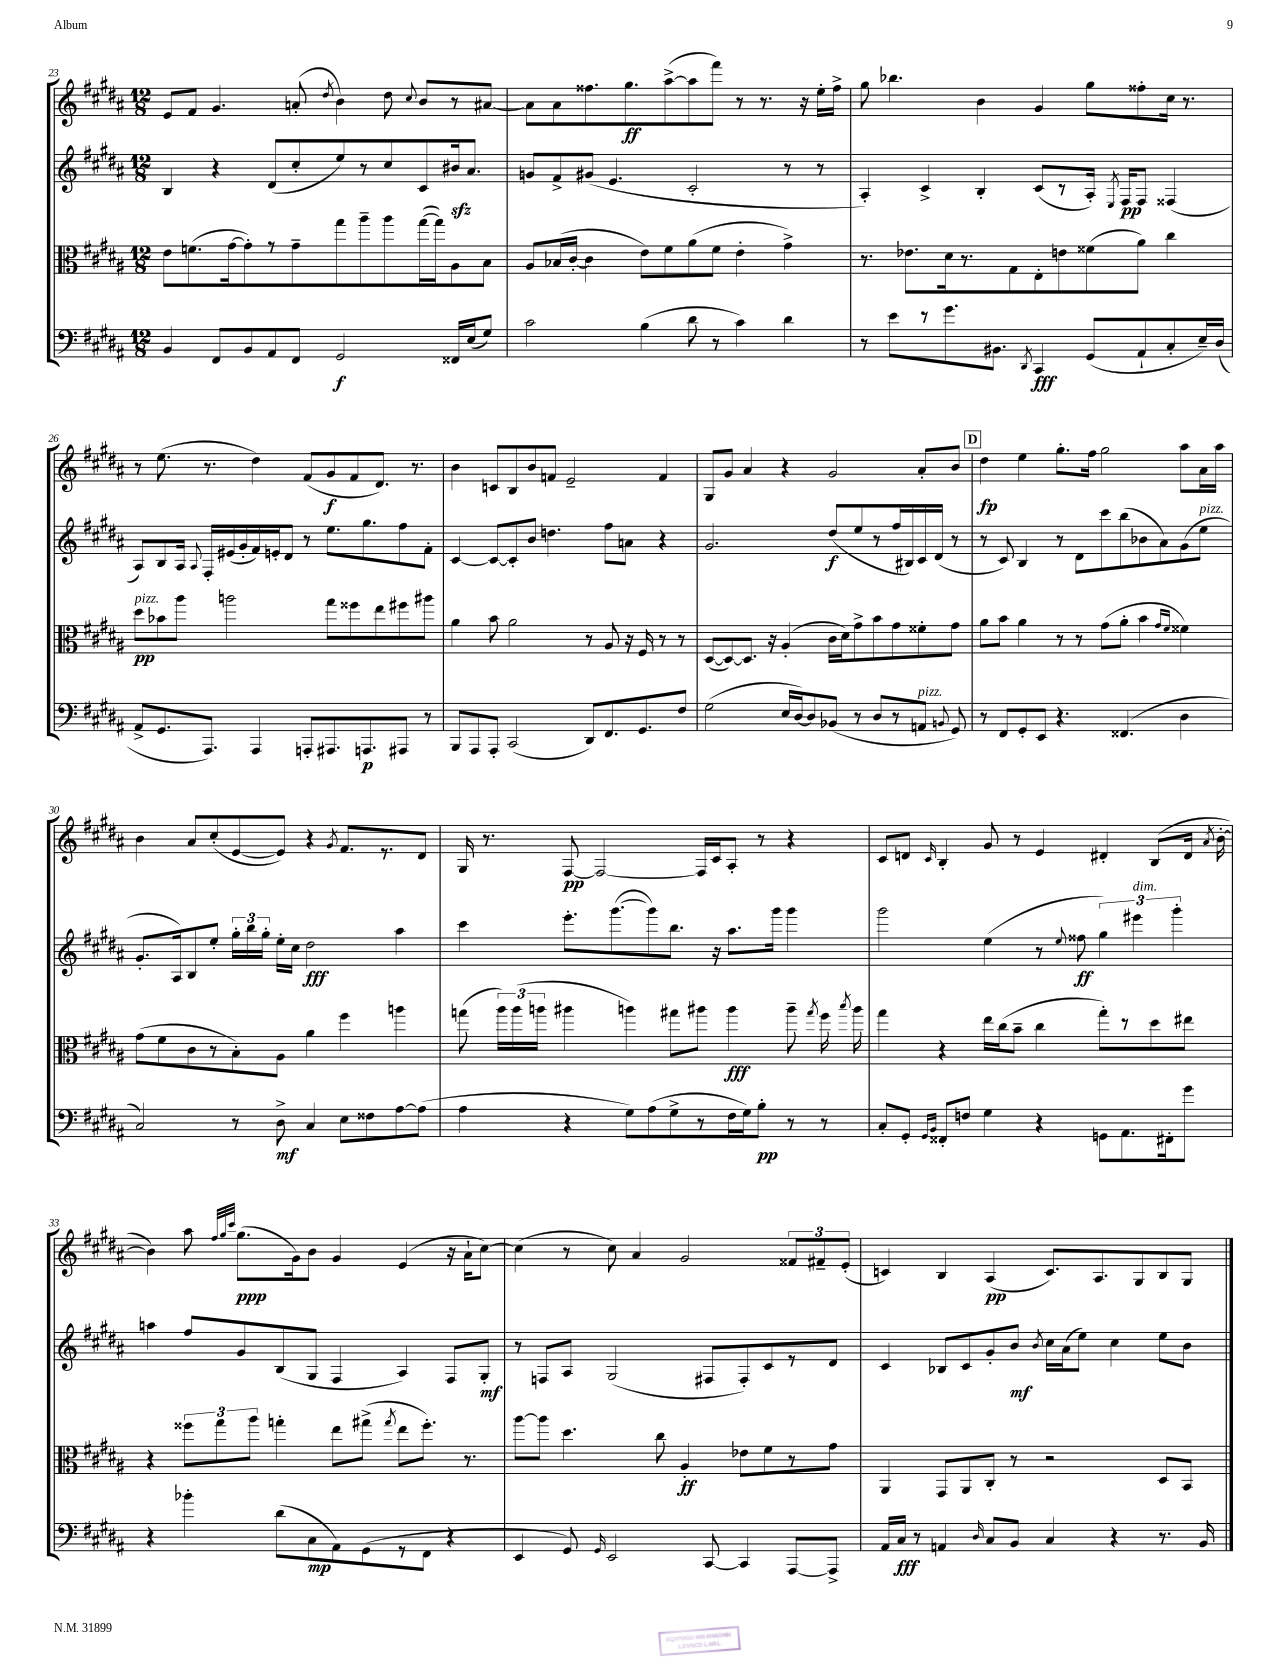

**kern	**dynam	**kern	**dynam	**kern	**dynam	**kern	**dynam
*part4	*part4	*part3	*part3	*part2	*part2	*part1	*part1
*staff4	*staff4	*staff3	*staff3	*staff2	*staff2	*staff1	*staff1
*clefF4	*	*clefC3	*	*clefG2	*	*clefG2	*
*k[f#c#g#d#a#]	*	*k[f#c#g#d#a#]	*	*k[f#c#g#d#a#]	*	*k[f#c#g#d#a#]	*
*M12/8	*	*M12/8	*	*M12/8	*	*M12/8	*
=23	=23	=23	=23	=23	=23	=23	=23
4BB/	.	8e\L	.	4B/	.	8e/L	.
.	.	(8.fn\	.	.	.	8f#/J	.
8FF#/L	.	.	.	4r	.	4.g#/	.
.	.	[16g#\k	.	.	.	.	.
8BB/	.	8g#'\])	.	.	.	.	.
8AA#/	.	8r	.	(8d#/L	.	.	.
8FF#/J	.	8g#~\	.	8cc#'/	.	(8an'/	.
.	.	.	.	.	.	8qdd#/	.
2GG#/	f	8gg#\	.	8ee/)	.	4b\)	.
.	.	8aa#~\	.	8r	.	.	.
.	.	8aa#\	.	8cc#/	.	8dd#\	.
.	.	.	.	.	.	8qqcc#/	.
.	.	([16gg#\L	.	8c#/	.	8b/L	.
.	.	16gg#\J])	.	.	.	.	.
16FF##X/LL	.	8A#\	.	16b#Xzz/k	.	8r	.
(16E/J	.	.	.	8.a#/J	.	.	.
8G#/J)	.	8B\J	.	.	.	[8a#X/J	.
=24	=24	=24	=24	=24	=24	=24	=24
2c#\	.	8A#/L	.	8gn/L	.	8a#\L]	.
.	.	(16B-X/L	.	8f#^/	.	8a#\	.
.	.	[16c#'/JJ	.	.	.	.	.
.	.	4c#\]	.	(8g#X/J	.	8.ff##X\	.
.	.	.	.	4.e/	.	.	.
.	.	.	.	.	.	8.gg#\	ff
(4B\	.	8e\L)	.	.	.	.	.
.	.	8f#\	.	.	.	([8aa#^\	.
8d#\	.	(8a#\	.	2c#'/	.	8aa#\]	.
8r	.	8f#\J	.	.	.	8fff#\J)	.
4c#\)	.	4e'\	.	.	.	8r	.
.	.	.	.	.	.	8.r	.
4d#\	.	4g#^\)	.	8r	.	.	.
.	.	.	.	.	.	16r	.
.	.	.	.	8r	.	16ee'\LL	.
.	.	.	.	.	.	16ff##^\JJ	.
=25	=25	=25	=25	=25	=25	=25	=25
8r	.	8.r	.	4A#'/)	.	8gg#\	.
8e\L	.	.	.	.	.	4.bb-X\	.
.	.	8.e-X\L	.	.	.	.	.
8r	.	.	.	4c#^/	.	.	.
8.g#\	.	16d#\k	.	.	.	.	.
.	.	8.r	.	.	.	.	.
.	.	.	.	4B'/	.	4b\	.
8.BB#X\J	.	.	.	.	.	.	.
.	.	8G#\	.	.	.	.	.
8qDD#/	.	.	.	.	.	.	.
4CC#/	fff	8E'\	.	(8c#/L	.	4g#/	.
.	.	8en\	.	8r	.	.	.
(8GG#/L	.	(8f##X\	.	16A#'/Jk)	.	8gg#\L	.
.	.	.	.	8qE/	.	.	.
.	.	.	.	16F#/KL	pp	.	.
8AA#`/	.	8a#\J)	.	8F#/J	.	8ff##X'\	.
8C#'/	.	4cc#\	.	(4F##X/	.	16cc#\Jk	.
.	.	.	.	.	.	8.r	.
16E~/L)	.	.	.	.	.	.	.
(16D#/JJ	.	.	.	.	.	.	.
!!LO:LB:g=z
=26	=26	=26	=26	=26	=26	=26	=26
!	!	!LO:TX:a:i:t=pizz.	!	!	!	!	!
8AA#^/L	.	8dd#\L	pp	8A#/L)	.	8r	.
8.GG#/	.	8b-X\	.	8B/	.	(8.ee\	.
.	.	8aa#\J	.	16A#/Jk	.	.	.
.	.	.	.	8qqA#/	.	.	.
8.AAA#/J)	.	.	.	16F#'/LL	.	8.r	.
.	.	2aan\	.	(16e#X/	.	.	.
.	.	.	.	16g#'/	.	.	.
4AAA#/	.	.	.	16f#/)	.	4dd#\)	.
.	.	.	.	16en'/J	.	.	.
.	.	.	.	8d#/J	.	.	.
8AAAn'/L	.	.	.	8r	.	(8f#/L	.
8.AAA#X/	.	8gg#\L	.	8.ee\L	.	8g#/	f
.	.	8ff##X\	.	.	.	8f#/	.
8.AAAn/	p	.	.	8.gg#\	.	.	.
.	.	8ee\	.	.	.	8.d#/J)	.
8AAA#X/J	.	8ff#X\	.	8ff#\	.	.	.
.	.	.	.	.	.	8.r	.
8r	.	8aa#X\J	.	8f#'\J	.	.	.
=27	=27	=27	=27	=27	=27	=27	=27
8BBB/L	.	4a#\	.	[4c#/	.	4b\	.
8AAA#/	.	.	.	.	.	.	.
8AAA#'/J	.	8b\	.	8c#/L_	.	8cn/L	.
(2CC#/	.	2a#\	.	8c#'/]	.	8B/	.
.	.	.	.	8b/J	.	8b/	.
.	.	.	.	4.ddn\	.	8fn/J	.
.	.	.	.	.	.	2e~/	.
8DD#/L)	.	8r	.	.	.	.	.
8.FF#/	.	8A#/	.	8ff#\L	.	.	.
.	.	16r	.	8an\J	.	.	.
8.GG#/	.	16F#/	.	.	.	.	.
.	.	8r	.	4r	.	4f/	.
8F#/J	.	8r	.	.	.	.	.
=28	=28	=28	=28	=28	=28	=28	=28
(2G#\	.	([8D#/L	.	2.g#/	.	8G#/L	.
.	.	8D#/_)	.	.	.	8g#/J	.
.	.	8.D#/J]	.	.	.	4a#/	.
.	.	16r	.	.	.	.	.
16E/LL	.	(4A#'/	.	.	.	4r	.
[16D#/J)	.	.	.	.	.	.	.
8D#/]	.	.	.	.	.	.	.
(8BB-X/J	.	16c#\LL	.	(8dd#/L	f	2g#/	.
.	.	16d#\J)	.	.	.	.	.
8r	.	8g#^\	.	8ee/	.	.	.
8D#/L	.	8b\	.	8r	.	.	.
8r	.	8g#\	.	16ff#/L	.	.	.
.	.	.	.	16B#X/)	.	.	.
!LO:TX:a:i:t=pizz.	!	!	!	!	!	!	!
8AAn/J	.	8f##X'\	.	16c#/	.	8a#'/L	.
.	.	.	.	(16d#/JJ	.	.	.
8qqBBn/	.	.	.	.	.	.	.
8GG#/)	.	8g#\J	.	8r	.	8b/J	.
!!LO:REH:place=s1:t=D
=29	=29	=29	=29	=29	=29	=29	=29
8r	.	8a#\L	.	8r	.	4dd#\	fp
8FF#/L	.	8b\J	.	8c#/)	.	.	.
8GG#'/	.	4a#\	.	4B/	.	4ee\	.
8EE/J	.	.	.	.	.	.	.
4.r	.	8r	.	8r	.	8.gg#'\L	.
.	.	8r	.	8d#\L	.	.	.
.	.	.	.	.	.	16ff#\Jk	.
.	.	(8g#\L	.	8ccc#\	.	2gg#\	.
(4.FF##X/	.	8a#'\J	.	(8bb\	.	.	.
.	.	4b\	.	8b-X\	.	.	.
.	.	.	.	8a#\)	.	.	.
.	.	16qqg#/LL	.	.	.	.	.
.	.	16qqf#/JJ	.	.	.	.	.
4D#\	.	4f##X\)	.	(8g#\	.	8aa#\L	.
!	!	!	!	!LO:TX:a:i:t=pizz.	!	!	!
.	.	.	.	8ee\J	.	16a#\L	.
.	.	.	.	.	.	16aa#\JJ	.
!!LO:LB:g=z
=30	=30	=30	=30	=30	=30	=30	=30
2C#/)	.	(8g#\L	.	8.g#'/L	.	4b\	.
.	.	8f#\	.	.	.	.	.
.	.	.	.	16A#/k)	.	.	.
.	.	8c#\	.	8B/	.	8a#/L	.
.	.	8r	.	8ee'/J	.	(8cc#'/	.
8r	.	8B'\)	.	24gg#'\LL	.	[8e/	.
.	.	.	.	24bb\	.	.	.
.	.	.	.	24gg#'\JJ	.	.	.
8D#^\	mf	8A#\J	.	16ee'\LL	.	8e/J])	.
.	.	.	.	16cc#\JJ	.	.	.
4C#/	.	4a#\	.	2dd#\	fff	4r	.
.	.	.	.	.	.	8qg#/	.
8E\L	.	4ff#\	.	.	.	8.f#/L	.
8F##X\	.	.	.	.	.	.	.
.	.	.	.	.	.	8.r	.
[8A#\	.	4aan\	.	4aa#\	.	.	.
(8A#\J]	.	.	.	.	.	8d#/J	.
=31	=31	=31	=31	=31	=31	=31	=31
4A#\	.	(8ggn\	.	4ccc#\	.	16G#/	.
.	.	.	.	.	.	8.r	.
.	.	24aa#\LL)	.	.	.	.	.
.	.	(24aa#\	.	.	.	.	.
.	.	24aan\JJ	.	.	.	.	.
4r	.	4aa#X\	.	8.eee'\L	.	[8F#/	pp
.	.	.	.	.	.	2F#/_	.
.	.	.	.	([8.ggg#\	.	.	.
8G#\L)	.	4aan\)	.	.	.	.	.
(8A#\	.	.	.	8ggg#\])	.	.	.
8G#^\	.	8gg#X\L	.	8.bb\J	.	.	.
8r	.	8aa#X\J	.	.	.	16F#/LL]	.
.	.	.	.	16r	.	16c#/J	.
16F#\L	.	4aa#\	fff	8.aa#\L	.	8A#'/J	.
16G#\J)	.	.	.	.	.	.	.
8B'\J	pp	.	.	.	.	8r	.
.	.	.	.	16ggg#\Jk	.	.	.
8r	.	8aa#~\	.	4ggg#\	.	4r	.
.	.	8qgg#/	.	.	.	.	.
8r	.	16ff#\	.	.	.	.	.
.	.	8qbb/	.	.	.	.	.
.	.	16aa#\	.	.	.	.	.
=32	=32	=32	=32	=32	=32	=32	=32
8C#'/L	.	4gg#\	.	2ggg#\	.	8c#/L	.
8GG#'/J	.	.	.	.	.	8dn/J	.
16qqGG#/LL	.	.	.	.	.	.	.
16qqBB/JJ	.	.	.	.	.	16qqc#/	.
8FF##X'/L	.	4r	.	.	.	4B'/	.
8Fn/J	.	.	.	.	.	.	.
4G#\	.	16ee\LL	.	(4ee\	.	8g#/	.
.	.	(16cc#\J	.	.	.	.	.
.	.	8b~\J	.	.	.	8r	.
4r	.	4cc#\	.	8r	.	4e/	.
.	.	.	.	8qqee/	.	.	.
.	.	.	.	8ff##X\	ff	.	.
8GGn\L	.	8gg#'\L)	.	6gg#\)	.	4d#X'/	.
8.AA#\	.	8r	.	.	.	.	.
!	!	!	!	!LO:TX:a:i:t=dim.	!	!	!
.	.	.	.	6eee#X\	.	.	.
.	.	8dd#\	.	.	.	(8B/L	.
16FF#X'\k	.	.	.	.	.	.	.
.	.	.	.	6ggg#'\	.	.	.
8g#\J	.	8ee#X\J	.	.	.	16d#/Jk	.
.	.	.	.	.	.	8qa#/	.
.	.	.	.	.	.	[16b'\	.
!!LO:LB:g=z
=33	=33	=33	=33	=33	=33	=33	=33
4r	.	4r	.	4aan\	.	4b\])	.
4b-X'\	.	12ff##X\L	.	8ff#/L	.	8aa#\	.
.	.	12gg#\	.	.	.	.	.
.	.	.	.	.	.	32qqff#/LLL	.
.	.	.	.	.	.	32qqgg#/	.
.	.	.	.	.	.	32qqccc#/JJJ	.
.	.	.	.	8g#/	.	(8.gg#\L	ppp
.	.	12aa#\J	.	.	.	.	.
(8d#\L	.	4ggn'\	.	(8B/	.	.	.
.	.	.	.	.	.	16g#\k)	.
8C#\	mp	.	.	8G#/J	.	8b\J	.
8AA#\)	.	8ee\L	.	4F#/	.	4g#/	.
(8GG#\	.	(8gg#X^\J	.	.	.	.	.
.	.	8qgg#/	.	.	.	.	.
8r	.	8ee\L	.	4A#/)	.	(4e/	.
8FF#\J	.	8.ff##'\J)	.	.	.	.	.
4r	.	.	.	8F#/L	.	16r	.
.	.	8.r	.	.	.	16a#`\KL	.
.	.	.	.	8G#'/J	mf	[8cc#\J)	.
=34	=34	=34	=34	=34	=34	=34	=34
4EE/	.	[8aa#\L	.	8r	.	(4cc#\]	.
.	.	8aa#\J]	.	8Fn/L	.	.	.
8GG#/)	.	4.dd#\	.	8A#/J	.	8r	.
16qqGG#/	.	.	.	.	.	.	.
2EE/	.	.	.	(2G#/	.	8cc#\)	.
.	.	.	.	.	.	4a#/	.
.	.	8cc#\	.	.	.	.	.
.	.	4A#'/	ff	.	.	2g#/	.
[8CC#/	.	.	.	8F#X/L	.	.	.
4CC#/]	.	8e-X\L	.	8F#'/)	.	.	.
.	.	8f#\	.	8c#/	.	.	.
[8AAA#/L	.	8r	.	8r	.	12f##X/L	.
.	.	.	.	.	.	12f#X~/	.
8AAA#^/J]	.	8g#\J	.	8d#/J	.	.	.
.	.	.	.	.	.	(12e'/J	.
=35	=35	=35	=35	=35	=35	=35	=35
16AA#/LL	.	4AA#/	.	4c#/	.	4cn/)	.
16C#/JJ	fff	.	.	.	.	.	.
8r	.	.	.	.	.	.	.
4AAn/	.	8GG#/L	.	8B-X/L	.	4B/	.
.	.	8AA#/	.	8c#/	.	.	.
16qqD#/	.	.	.	.	.	.	.
8C#/L	.	8C#'/J	.	8g#'/	.	(4A#/	pp
8BB/J	.	8r	.	8b/J	mf	.	.
.	.	.	.	8qb/	.	.	.
4C#/	.	2r	.	16cc#\LL	.	8.c/L)	.
.	.	.	.	(16a#\J	.	.	.
.	.	.	.	8ee\J)	.	.	.
.	.	.	.	.	.	8.A#/	.
4r	.	.	.	4cc#\	.	.	.
.	.	.	.	.	.	8G#/	.
8.r	.	8D#/L	.	8ee\L	.	8B/	.
.	.	8BB/J	.	8b\J	.	8G#/J	.
16BB/	.	.	.	.	.	.	.
==	==	==	==	==	==	==	==
*-	*-	*-	*-	*-	*-	*-	*-
